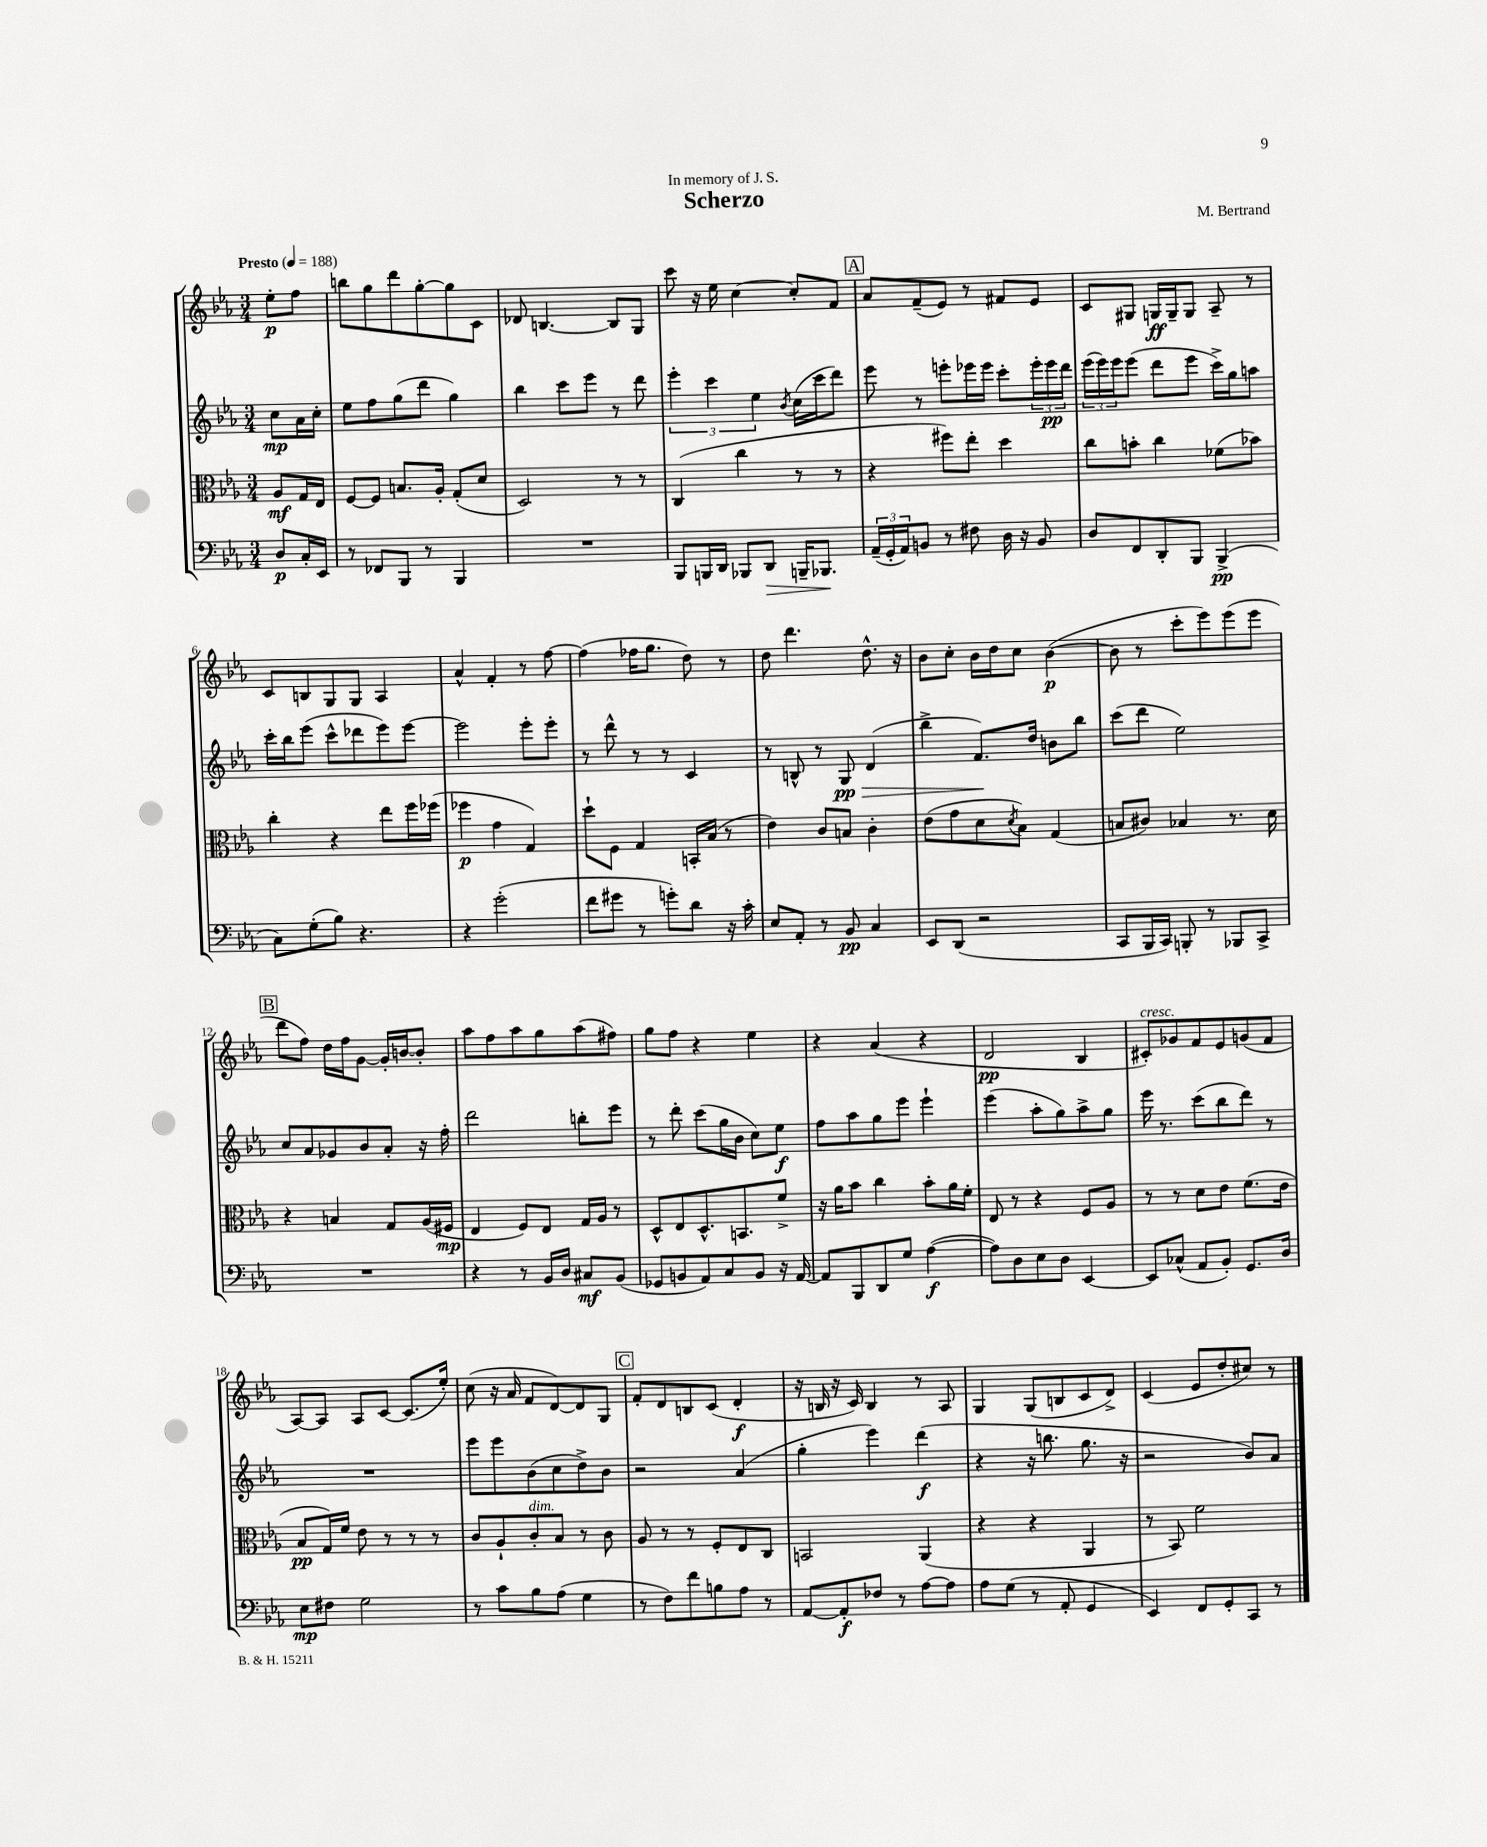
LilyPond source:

\header { title = "Scherzo" composer = "M. Bertrand" dedication = "In memory of J. S." }
<<
\new StaffGroup <<
\new Staff = "s0" {
    \clef treble \key ees \major \numericTimeSignature \time 3/4 \partial 4 \tempo "Presto" 4 = 188
    ees''8-.\p f''8 |
    b''8 g''8 d'''8 g''8~-. g''8 c'8 |
    des'8 b4.~ b8 g8 |
    c'''8 r16 ees''16 c''4~ c''8-. f'8 |
    \mark \markup { \box "A" } aes'8 f'8--( ees'8) r8 fis'8 ees'8 |
    c'8 gis8 g16\ff g16-- g8 aes8-- r8 |
    c'8 b8 g8 g8 aes4 |
    aes'4-^ f'4-. r8 f''8~ |
    f''4( fes''16 g''8. d''8) r8 |
    d''8 d'''4. d''8.-^ r16 |
    bes'8 c''8-. bes'16 d''16 c''8 bes'4~\p( |
    bes'8 r8 c'''8-. ees'''8) ees'''8( ees'''8 |
    \mark \markup { \box "B" } d'''8 f''8) d''16 f''16 g'8~ g'16-. b'16~ b'8-. |
    aes''8 f''8 aes''8 g''8 aes''8( fis''8) |
    g''8 f''8 r4 ees''4 |
    r4 aes'4( r4 |
    d'2\pp bes4 |
    cis'8-.^\markup { \italic "cresc." }) ges'8 f'8 ees'8 g'8( f'8 |
    aes8~) aes8 aes8 c'8~ c'8.( ees''16-.) |
    c''8( r16 aes'16 f'8 d'8~) d'8 g8 |
    \mark \markup { \box "C" } f'8-. d'8 b8 c'8( d'4-.\f |
    r16 b16 r16 c'16) b4 r8 aes8 |
    g4 g8( b8 c'8 d'8->) |
    c'4( ees'8 d''8-. cis''8) r8 \bar "|." |
}
\new Staff = "s1" {
    \clef treble \key ees \major \numericTimeSignature \time 3/4 \partial 4
    c''8\mp aes'16 c''16-. |
    ees''8 f''8 g''8( d'''8 g''4) |
    bes''4 c'''8 ees'''8 r8 d'''8 |
    \tuplet 3/2 { ees'''4-. c'''4 ees''4 } \acciaccatura { bes'8 } c''16( c'''16 d'''8) |
    \mark \markup { \box "A" } ees'''8 r8 e'''8-. ees'''16 ees'''16 c'''8-. \tuplet 3/2 { ees'''16-. ees'''16\pp d'''16 } |
    \tuplet 3/2 { ees'''16( ees'''16) ees'''16 } ees'''8( d'''8 ees'''8 c'''16->) g''16 a''8 |
    c'''16-. bes''16 ees'''8( c'''8-^ des'''8 ees'''8) ees'''8~ |
    ees'''2 ees'''8-. ees'''8-. |
    r8 d'''8-^ r8 r8 c'4 |
    r8 b8-^ r8 g8\pp\> d'4( |
    bes''4-> f'8.\!) d''16 b'8 bes''8 |
    c'''8( d'''8 ees''2) |
    \mark \markup { \box "B" } c''8 aes'8 ges'8 bes'8 aes'8-. r16 f''16-. |
    d'''2 b''8-. ees'''8 |
    r8 d'''8-. c'''8( g''16 bes'16 c''8) ees''8\f |
    f''8 aes''8 g''8 ees'''8 ees'''4-! |
    ees'''4( aes''8-. g''8) aes''8-> g''8 |
    ees'''16 r8. c'''8( bes''8 d'''8) r8 |
    R2. |
    ees'''8 ees'''8 bes'8( c''8 d''8->) bes'8 |
    \mark \markup { \box "C" } r2 aes'4( |
    g''4-. ees'''4) d'''4\f( |
    r4 r16 b''8. g''8. r16 |
    r2 bes'8) aes'8 \bar "|." |
}
\new Staff = "s2" {
    \clef alto \key ees \major \numericTimeSignature \time 3/4 \partial 4
    aes8\mf g16 ees16 |
    f8~ f8 b8. aes16-. g8-.( d'8 |
    d2) r8 r8 |
    c4( c''4 r8 r8 |
    \mark \markup { \box "A" } r4 fis''8) ees''8-. d''4 |
    c''8 b'8-. c''4 fes'8( bes'8) |
    c''4-. r4 ees''8 f''16 fes''16( |
    fes''4\p g'4 g4) |
    d''8-! f8 g4 b,16-. bes16( r8 |
    ees'4) c'8 b8 c'4-. |
    ees'8( g'8 d'8 \acciaccatura { d'8 } bes8) g4( |
    b8 cis'8) bes4 r8. d'16 |
    \mark \markup { \box "B" } r4 b4 g8 aes16( fis16\mp |
    ees4 f8) ees8 g16 aes16 r8 |
    d8-^ ees8 d8.-^ b,8. f'8-> |
    r16 aes'16 bes'8 c''4 bes'8-. aes'16 f'16-. |
    ees8 r8 r4 f8 aes8 |
    r8 r8 d'8 ees'8 f'8.( ees'16 |
    bes8\pp g16) f'16 ees'8 r8 r8 r8 |
    c'8 aes8-! c'8-.^\markup { \italic "dim." } bes8 r8 c'8 |
    \mark \markup { \box "C" } aes8 r8 r8 f8-. ees8 c8 |
    b,2 aes,4( |
    r4 r4 aes,4 |
    r8 bes,8) f'2 \bar "|." |
}
\new Staff = "s3" {
    \clef bass \key ees \major \numericTimeSignature \time 3/4 \partial 4
    d8\p c16-. ees,16 |
    r8 fes,8 bes,,8 r8 bes,,4 |
    R2. |
    bes,,8 b,,16 d,16 bes,,8 d,8\> b,,16-- bes,,8.\! |
    \mark \markup { \box "A" } \tuplet 3/2 { aes,16--( g,16-. aes,16) } b,8 r8 fis8 d16 r16 b,8 |
    d8 f,8 d,8-. bes,,8 bes,,4->\pp( |
    c8) g8-.( bes8) r4. |
    r4 g'2-.( |
    f'8 gis'8 r8 g'8-.) d'8 r16 c'16-. |
    ees8 aes,8-. r8 bes,8\pp c4 |
    ees,8 d,8( r2 |
    c,8 bes,,16 c,16) b,,8-. r8 bes,,8 c,8-> |
    \mark \markup { \box "B" } R2. |
    r4 r8 bes,16 d16 cis8\mf bes,8( |
    ges,8 b,8 aes,8) c8 b,8 r16 aes,16~ |
    aes,8 bes,,8 d,8 g8 aes4~\f( |
    aes8) d8 ees8 d8 ees,4~ |
    ees,8 ces8-^( aes,8 bes,8-.) g,8. d16 |
    ees8\mp fis8 g2 |
    r8 c'8 bes8 aes8( g4 |
    \mark \markup { \box "C" } r8 f8) f'8 b8 aes8 r8 |
    aes,8~ aes,8-.\f fes8 r8 aes8~ aes8 |
    aes8 g8( r8 aes,8-. g,4 |
    ees,4) f,8 g,8-. c,8 r8 \bar "|." |
}
>>
>>
